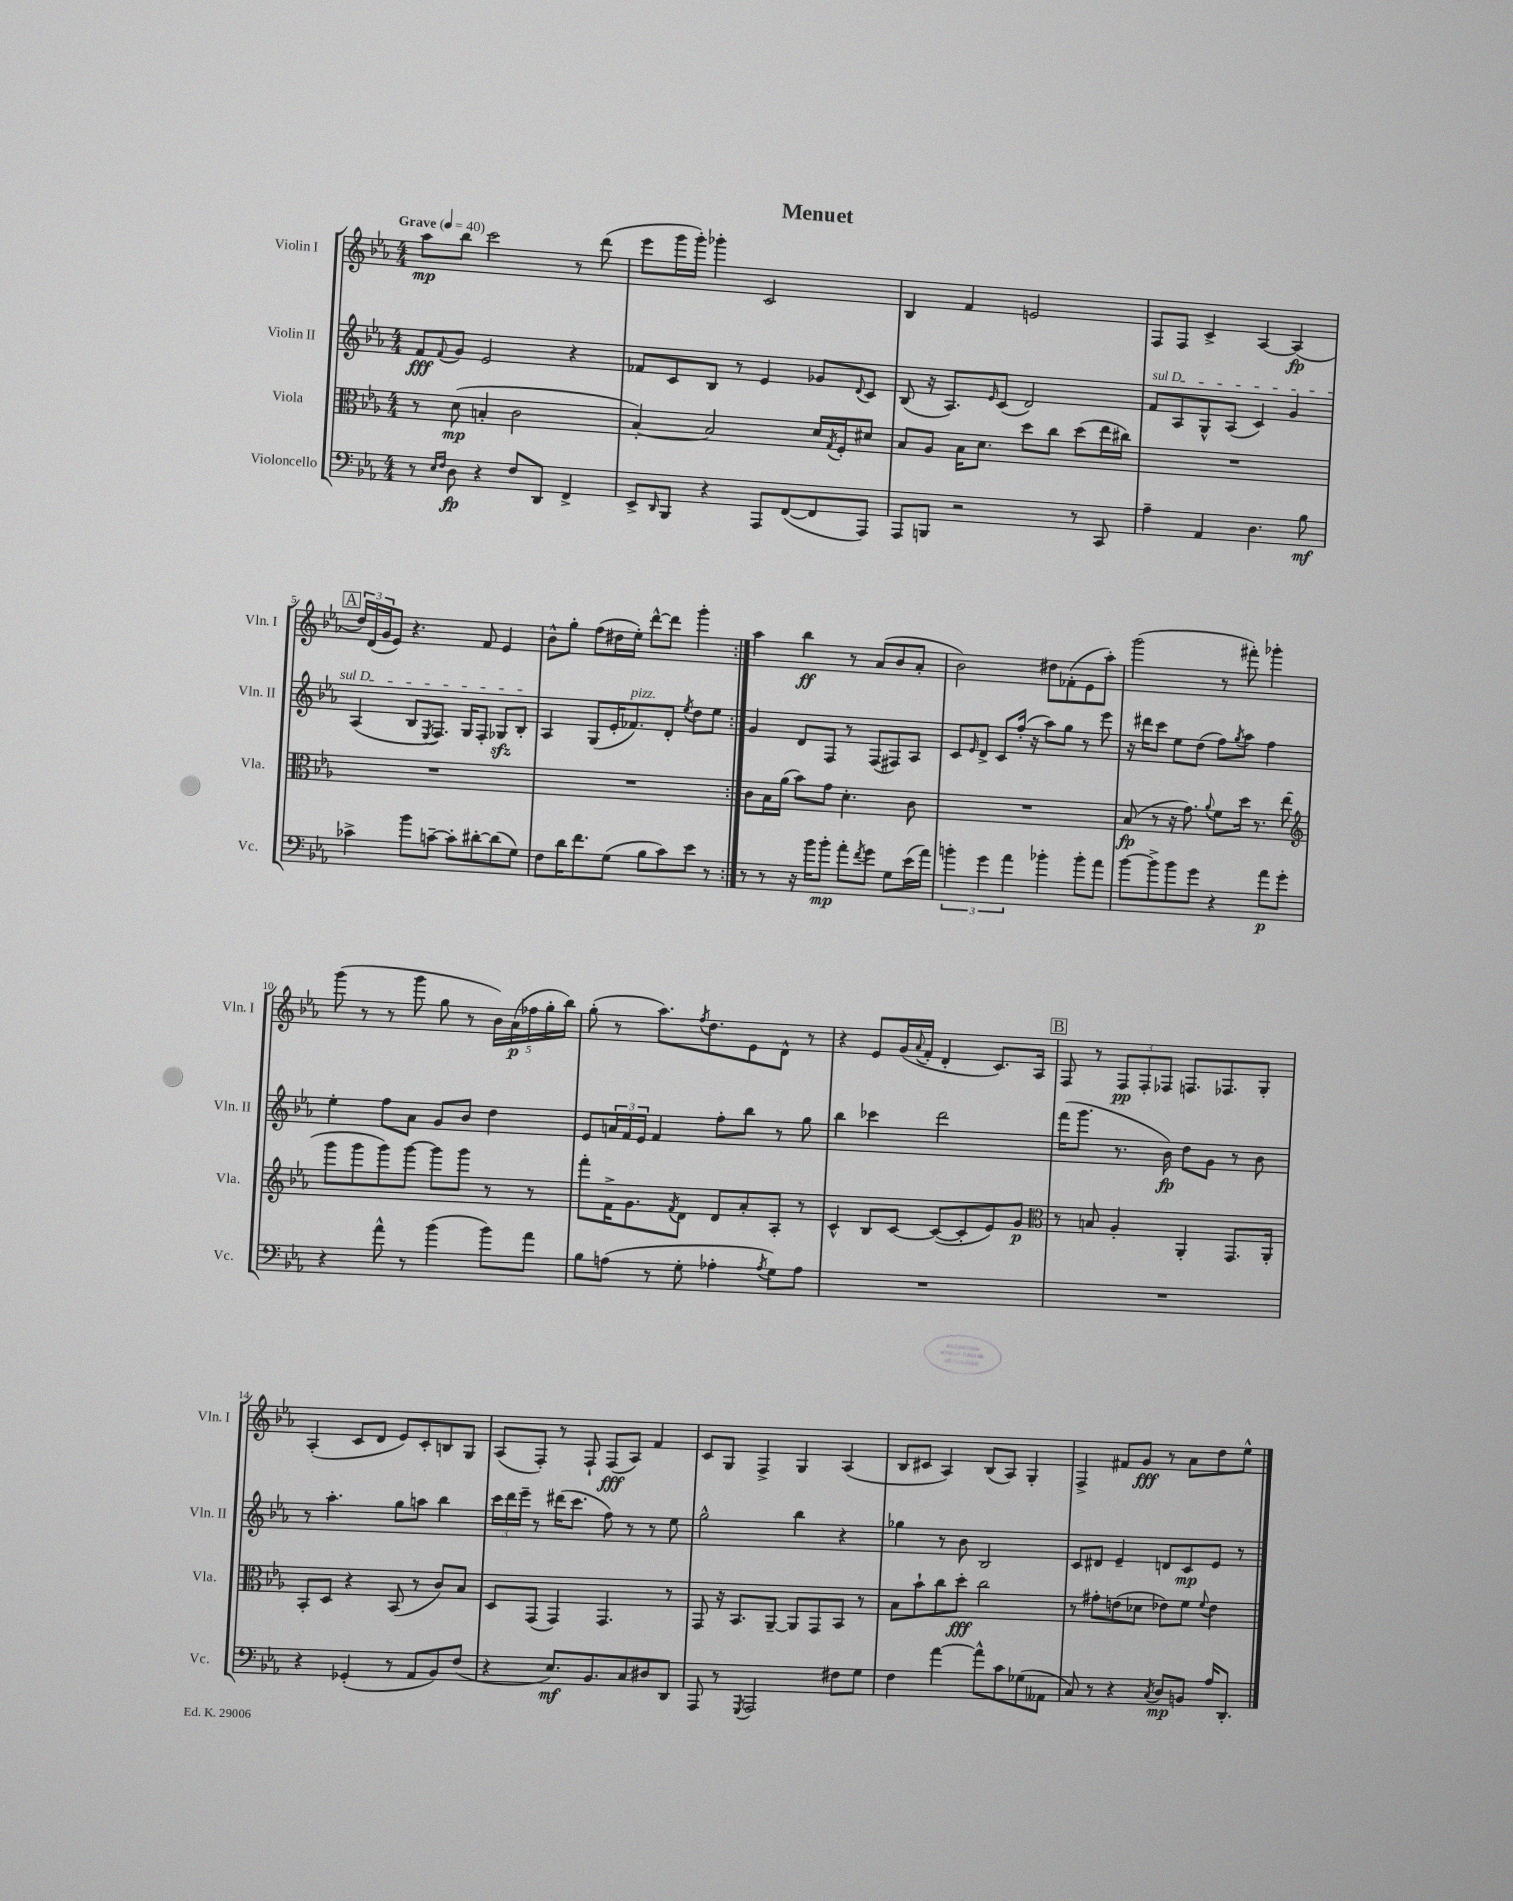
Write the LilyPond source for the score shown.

\header { title = "Menuet" }
<<
\new StaffGroup <<
\new Staff = "s0" \with { instrumentName = "Violin I" shortInstrumentName = "Vln. I" } {
    \clef treble \key ees \major \numericTimeSignature \time 4/4 \tempo "Grave" 4 = 40
    \repeat volta 2 { aes''8\mp bes''8 c'''2 r8 d'''8( |
    ees'''8 g'''16 g'''16-.) ges'''4-. c'2 |
    bes4 f'4 e'2 |
    f8 f8 c'4-> aes4~ aes4\fp( |
    \mark \markup { \box "A" } \tuplet 3/2 { d''16) d'16( g'16 } ees'8) r4. f'8 ees'4 |
    bes'8-^ g''8-. f''8( dis''16 ees''16-.) d'''8~-^ d'''8 g'''4-. | }
    aes''4 bes''4\ff r8 aes'8( bes'8 aes'8-. |
    bes'2) dis''8 fes'8-.( ees'8 aes''8-.) |
    g'''2( r8 fis'''8-.) ges'''4-. |
    g'''8( r8 r8 g'''8 g''8 r8 \tuplet 5/4 { bes'16) aes'16\p( fes''16 g''16-. bes''16) } |
    g''8-.( r8 aes''8.) \acciaccatura { f''8 } d''8. ees'8 d'8-^ r8 |
    r4 ees'8 g'16( \appoggiatura { aes'8 } f'16-. d'4-. c'8.) aes16 |
    \mark \markup { \box "B" } f8 r8 \tuplet 3/2 { f8\pp f8-. fes8 } f8. fes8. g8-. |
    aes4-.( c'8 d'8 ees'8) c'8-. b8 g8 |
    aes8( f8-.) r8 f8-! f8\fff( aes8) f'4 |
    c'8 g8 f4-> g4 aes4( |
    bes8 cis'8 aes4) bes8( aes8) g4-. |
    f4-> fis'8 g'8\fff r8 aes'8 d''8 ees''8-^ \bar "|." |
}
\new Staff = "s1" \with { instrumentName = "Violin II" shortInstrumentName = "Vln. II" } {
    \clef treble \key ees \major \numericTimeSignature \time 4/4
    \repeat volta 2 { f'8\fff \appoggiatura { f'8 } g'8 ees'2 r4 |
    fes'8 c'8 bes8 r8 ees'4 ges'8 \appoggiatura { d'8 } c'8 |
    bes8( r16 aes8.) \grace { ees'16 } c'8( d'2) |
    \once \override TextSpanner.bound-details.left.text = \markup { \italic "sul D" } f'8\startTextSpan aes8 g8-^ aes8( c'4) g'4 |
    \mark \markup { \box "A" } aes4( bes8 \acciaccatura { ees8 } f8.) g16 f8-. ges8\sfz bes8-.\stopTextSpan |
    aes4 g8( ees'16-. fes'8.^\markup { \italic "pizz." }) d'8-. \acciaccatura { ees''8 } d''8 ees''8 | }
    g'4 d'8 f8 r8 f8( fis8) aes8 |
    c'8 \grace { ees'16 } d'8-> c'8 f''16-.( r16 aes''8) g''8 r8 ees'''8 |
    r16 dis'''16 c'''8 ees''8 d''8( f''8) \acciaccatura { g''8 } aes''8 f''4 |
    ees''4-. f''8 aes'8 g'8 bes'8 d''4 |
    ees'8 \tuplet 3/2 { a'16 f'16 ees'16 } f'4 f''8-. bes''8 r8 g''8 |
    bes''4 ces'''4 d'''2 |
    \mark \markup { \box "B" } f'''16( g'''8. r8. bes'16\fp) d''8 g'8 r8 bes'8 |
    r8 aes''4.-. g''8 a''8 bes''4 |
    \tuplet 3/2 { c'''16 d'''16 ees'''16-- } r8 dis'''16( c'''8. f''8) r8 r8 ees''8 |
    g''2-^ bes''4 r4 |
    ges''4 r8 bes'8 bes2 |
    c'8 dis'8 ees'4-- d'8 c'8\mp ees'8 r8 \bar "|." |
}
\new Staff = "s2" \with { instrumentName = "Viola" shortInstrumentName = "Vla." } {
    \clef alto \key ees \major \numericTimeSignature \time 4/4
    \repeat volta 2 { r8 d'8\mp( b4-. c'2 |
    bes4~-.) bes2 d'16 \acciaccatura { g8 } f16-. dis'8 |
    bes8 aes8 bes16 d'8. d''8 c''8 d''8( ees''16 cis''16) |
    R1 |
    \mark \markup { \box "A" } R1 |
    R1 | }
    c'8 bes16 aes'16( bes'8) g'8 d'4.-. c'8 |
    R1 |
    bes8\fp( r8 r16 g'8.) \appoggiatura { aes'8 } f'8 d''16 r8. ees''8( |
    \clef treble g'''8 g'''8 g'''8) g'''8~ g'''8 g'''8 r8 r8 |
    f'''8-. f'16-> g'8. \acciaccatura { f'8 } d'8 d'8 aes'8-. aes8-. r8 |
    c'4-^ bes8 c'8~ c'8~( c'8-. ees'8) g'8\p |
    \mark \markup { \box "B" } \clef alto r8 b8 aes4-. aes,4-. g,8. aes,16-. |
    bes,8-. d8 r4 bes,8( r8 c'8) bes8 |
    d8 g,8( g,4) g,4. r8 |
    g,8 r16 bes,8. aes,8~-- aes,8 g,8 bes,8 r8 |
    bes8 bes'8-! c''8 d''8-.\fff c''2 |
    r8 gis'8-. e'8( des'8 ees'8) f'8 \appoggiatura { f'8 } ees'4 \bar "|." |
}
\new Staff = "s3" \with { instrumentName = "Violoncello" shortInstrumentName = "Vc." } {
    \clef bass \key ees \major \numericTimeSignature \time 4/4
    \repeat volta 2 { r8 \grace { ees16 f16 } d8\fp r4 f8 d,8 f,4-> |
    ees,8-> \grace { d,16 } bes,,8 r4 aes,,8 f,8~( f,8 aes,,8) |
    aes,,8 b,,8 r2 r8 c,8 |
    aes4-- aes,4 d4. bes8\mf |
    \mark \markup { \box "A" } ces'4-> bes'8 c'8~-- c'8-. dis'8~-. dis'8( g8) |
    f8 d'16 f'8. g8( bes8 c'8) ees'8 r8 | }
    r8 r8 r16 bes'16 bes'8-.\mp aes'8-. \acciaccatura { f'8 } g'8 g8 ees'16( aes'16) |
    \tuplet 3/2 { b'4-. g'4 aes'4 } bes'4-. bes'8-. aes'8 |
    bes'8~ bes'8-> bes'8 g'8 r4 aes'8\p g'8-. |
    r4 aes'8-^ r8 bes'4( bes'8) aes'8 |
    bes8 a8( r8 g8-. aes4-. \acciaccatura { aes8 } g8) aes8 |
    R1 |
    \mark \markup { \box "B" } R1 |
    r4 ges,4-.( r8 aes,8 bes,8) f8( |
    r4 ees8.\mf) bes,8. c8 dis8 d,8 |
    aes,,8 r8 \acciaccatura { g,,8 } aes,,2 fis8 g8 |
    f4 aes'4~ aes'8-^ c'8 ges8( aeses,8 |
    c8) r8 r4 \acciaccatura { c8 } d8\mp b,8 aes16 d,8.-. \bar "|." |
}
>>
>>
